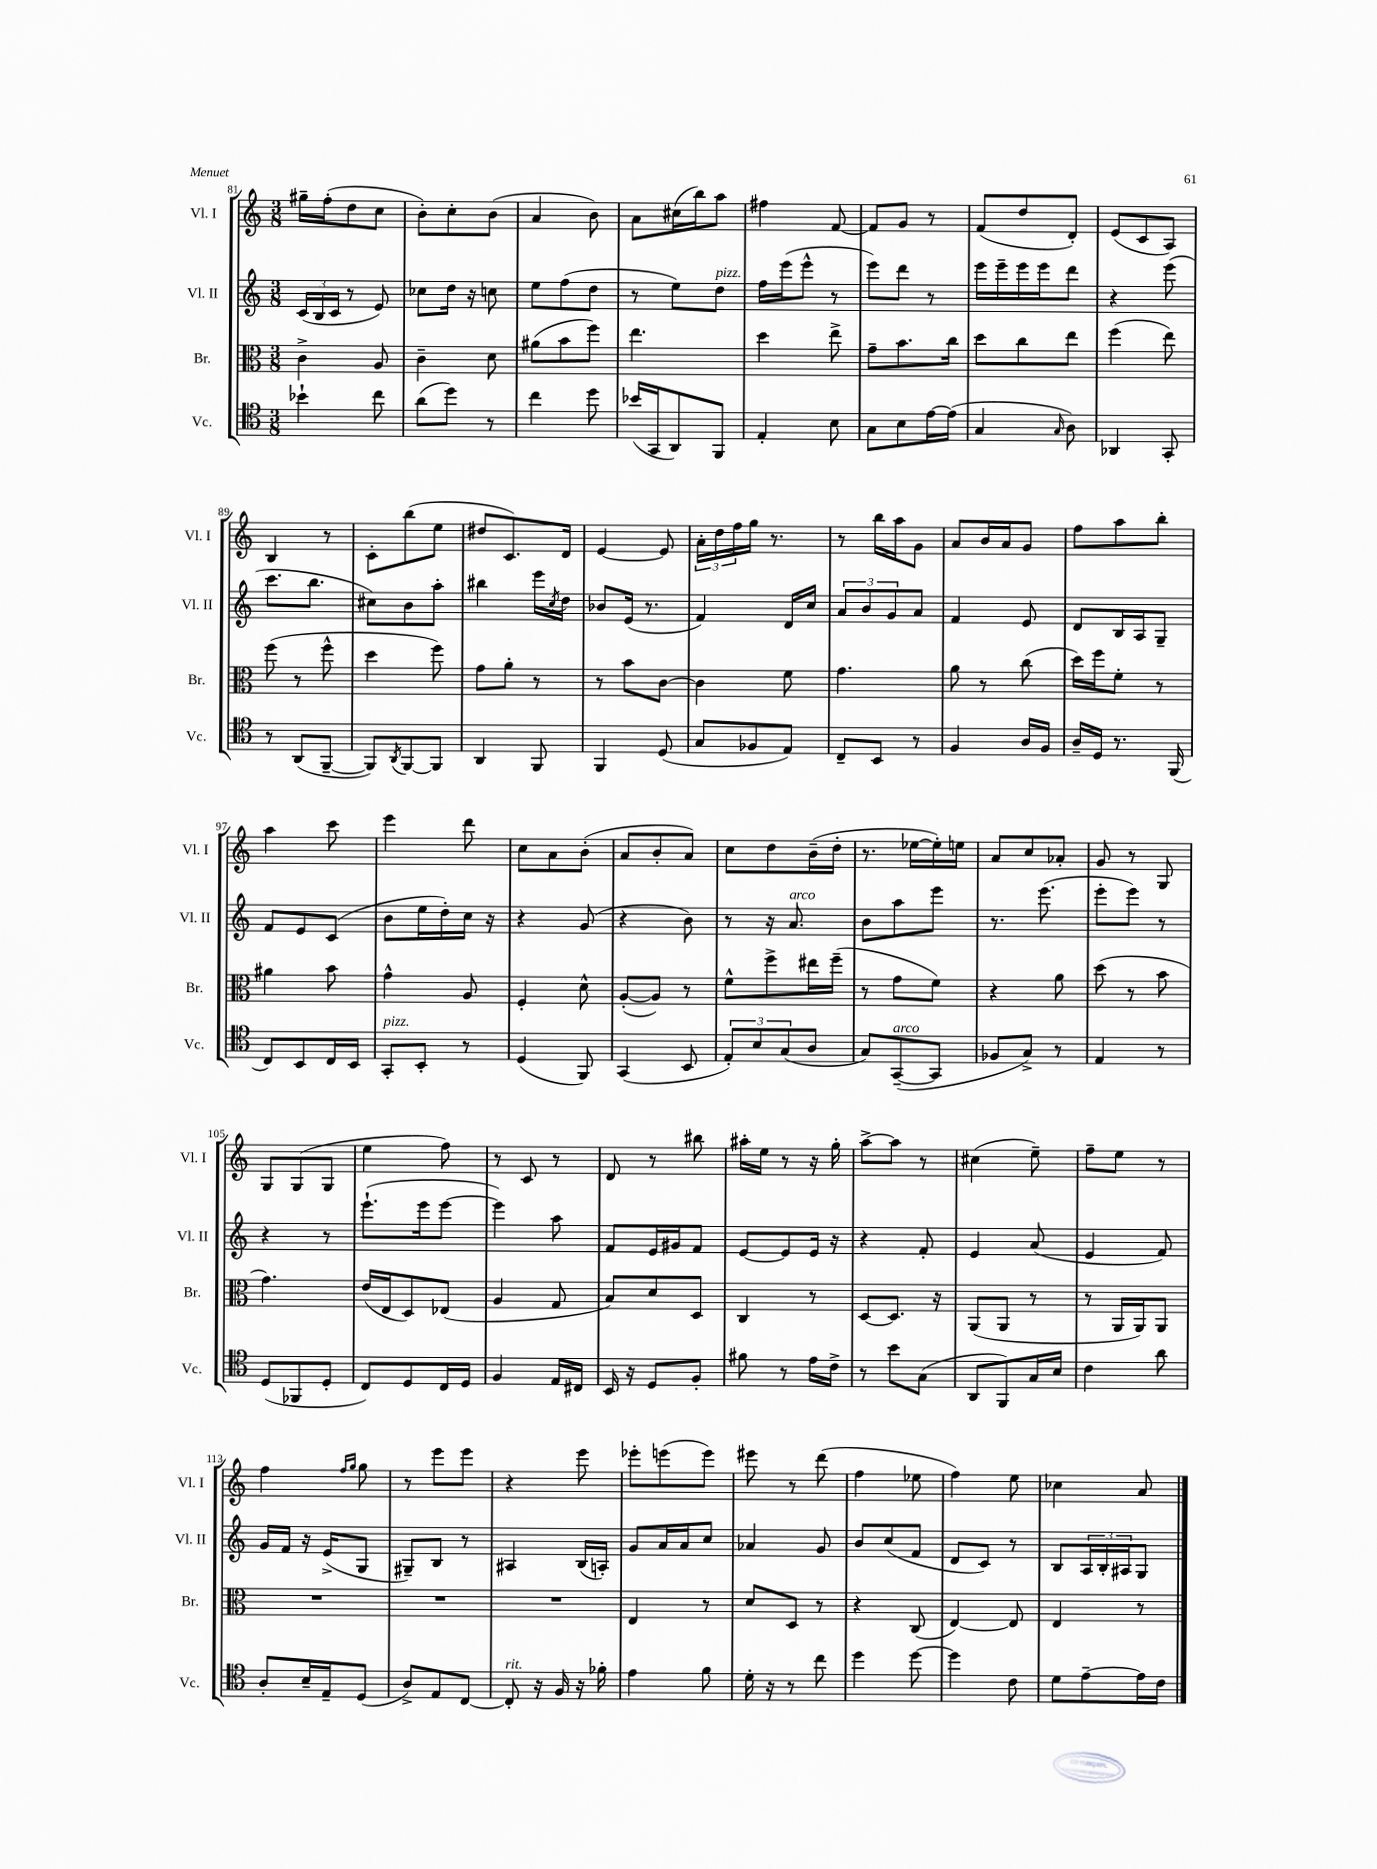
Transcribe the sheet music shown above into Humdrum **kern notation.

**kern	**kern	**kern	**kern
*part4	*part3	*part2	*part1
*staff4	*staff3	*staff2	*staff1
*I"Vc.	*I"Br.	*I"Vl. II	*I"Vl. I
*I'Vc.	*I'Br.	*I'Vl. II	*I'Vl. I
*clefC4	*clefC3	*clefG2	*clefG2
*k[]	*k[]	*k[]	*k[]
*M3/8	*M3/8	*M3/8	*M3/8
=81	=81	=81	=81
4b-X`\	4c^\	(24c/LL	16gg#X~\LL
.	.	24B/	.
.	.	.	(16ff'\J
.	.	24c/JJ	.
.	.	8r	8dd\
8cc\	8A/	8e/)	8cc\J
=82	=82	=82	=82
(8a\L	4c~\	8cc-X\L	8b'\L)
8dd\J)	.	16dd\Jk	8cc'\
.	.	16r	.
8r	8d\	8ccn\	(8b\J
=83	=83	=83	=83
4cc\	(8a#X\L	8ee\L	4a/
.	8b\	(8ff\	.
8dd\	8ff\J)	8dd\J	8b\)
=84	=84	=84	=84
(16b-X/LL	4.ee\	8r	8a\L
16GG/J	.	.	.
8AA/)	.	8ee\L)	(16cc#X\L
.	.	.	16bb\J)
!	!	!LO:TX:a:i:t=pizz.	!
8FF/J	.	8dd\J	8aa\J
=85	=85	=85	=85
4E'/	4dd\	16ff\LL	4ff#X\
.	.	(16eee\J	.
.	.	8eee^^\J	.
8B\	8ee^\	8r	[8f/
=86	=86	=86	=86
8G\L	8g~\L	8eee\L)	8f/L]
8B\	8.b\	8ddd\J	8g/J
[16e\L	.	8r	8r
(16e\JJ]	16cc\Jk	.	.
=87	=87	=87	=87
4G/	8dd\L	16eee\LL	(8f/L
.	.	16eee~\	.
.	8cc\	16eee\	8dd/
.	.	16eee\J	.
16qqG/	.	.	.
8A\)	8ee\J	8ddd\J	8d'/J)
=88	=88	=88	=88
4AA-X/	(4ff\	4r	(8e/L
.	.	.	8c/
8GG'/	8ee\)	(8eee\	8A/J)
!!LO:LB:g=z
=89	=89	=89	=89
8r	(8ff\	8.ccc\L	4B/
(8AA/L	8r	.	.
.	.	8.bb\J	.
[8FF~/J	8ff^^\	.	8r
=90	=90	=90	=90
8FF/L])	4dd\	8cc#X\L)	8c'\L
8qAA/	.	.	.
[8FF/	.	8b\	(8bb\
8FF/J]	8ff\)	8aa'\J	8ee\J
=91	=91	=91	=91
4AA/	8g\L	4bb#X\	8dd#X/L
.	8a'\J	.	8.c/)
8FF/	8r	16eee\LL	.
.	.	8qcc/	.
.	.	16dd\JJ	16d/Jk
=92	=92	=92	=92
4FF/	8r	8b-X/L	[4e/
.	8b\L	(16e/Jk	.
.	.	8.r	.
(8D/	[8c\J	.	8e/]
=93	=93	=93	=93
8G/L	4c\]	4f/)	24a'\LL
.	.	.	24dd\
.	.	.	24ff\
8F-X/	.	.	16gg\JJ
.	.	.	8.r
8E/J)	8f\	16d/LL	.
.	.	16cc/JJ	.
=94	=94	=94	=94
8C~/L	4.g\	12a/L	8r
.	.	12b/	.
8BB/J	.	.	16bb\LL
.	.	12g/	.
.	.	.	16aa\J
8r	.	8a/J	8g\J
=95	=95	=95	=95
4F/	8a\	4f/	8a/L
.	8r	.	16b/L
.	.	.	16a/J
16A/LL	(8cc\	8e/	8g/J
16F/JJ	.	.	.
=96	=96	=96	=96
16A~/LL	16dd\LL)	8d/L	8ff\L
16D/JJ	16ff\J	.	.
8.r	8f'\J	16B/L	8aa\
.	.	16A/J	.
.	8r	8G~/J	8bb'\J
(16FF/	.	.	.
!!LO:LB:g=z
=97	=97	=97	=97
8C/L)	4a#X\	8f/L	4aa\
8BB/	.	8e/	.
16C/L	8b\	(8c/J	8ccc\
16BB/JJ	.	.	.
=98	=98	=98	=98
!LO:TX:a:i:t=pizz.	!	!	!
8GG'/L	4g^^\	8b\L	4eee\
8BB'/J	.	16ee\L	.
.	.	16dd'\)	.
8r	8A/	16cc\JJ	8ddd\
.	.	16r	.
=99	=99	=99	=99
(4D/	4F'/	4r	8cc\L
.	.	.	8a\
8FF/)	8d^^\	(8g/	(8b'\J
=100	=100	=100	=100
(4GG/	([8A'/L	4r	8a/L
.	8A/J])	.	8b'/
8BB/	8r	8b\)	8a/J)
=101	=101	=101	=101
12E'/L)	8f^^\L	8r	8cc\L
12B/	.	.	.
.	8ff^\	16r	8dd\
(12G/	.	.	.
!	!	!LO:TX:a:i:t=arco	!
.	.	8.a/	.
8A/J	16ee#X\L	.	(16b~\L
.	(16ff~\JJ	.	16dd'\JJ
=102	=102	=102	=102
8G/L)	8r	8b\L	8.r
!LO:TX:a:i:t=arco	!	!	!
([8GG~/	8g\L	8aa\	.
.	.	.	[16ee-X\LL
8GG/J]	8f\J)	8eee\J	16ee-'\])
.	.	.	16een\JJ
=103	=103	=103	=103
8F-X/L	4r	8.r	8a/L
8G^/J)	.	.	8cc/
.	.	(8.eee\	.
8r	8a\	.	8a-X'/J
=104	=104	=104	=104
4E/	(8dd\	8eee'\L	8g/
.	8r	8eee\J)	8r
8r	8b\	8r	8G/
!!LO:LB:g=z
=105	=105	=105	=105
(8D/L	4.g\)	4r	8G/L
8FF-X/	.	.	(8G/
8D'/J	.	8r	8G/J
=106	=106	=106	=106
8C/L)	(16e/LL	(8.eee`\L	4ee\
.	16E/J	.	.
8D/	8D/)	.	.
.	.	16eee\k	.
16C/L	(8E-X/J	[8eee\J	8ff\)
16D/JJ	.	.	.
=107	=107	=107	=107
4F/	4A/	4eee\])	8r
.	.	.	8c/
16E/LL	8G/	8aa\	8r
16C#X/JJ	.	.	.
=108	=108	=108	=108
16BB/	8B/L)	8f/L	8d/
16r	.	.	.
8D/L	8d/	16e/L	8r
.	.	16g#X/J	.
8F'/J	8D/J	8f/J	8bb#X\
=109	=109	=109	=109
8f#X\	4C/	[8e/L	16aa#X'\LL
.	.	.	16ee\JJ
8r	.	8e/]	8r
16e\LL	8r	16e/Jk	16r
16c^\JJ	.	16r	16gg'\
=110	=110	=110	=110
8r	[8D/L	4r	[8aa^\L
8b\L	8.D/J]	.	8aa\J]
(8G\J	.	8f'/	8r
.	16r	.	.
=111	=111	=111	=111
8AA/L	(8AA/L	4e/	(4cc#X\
8FF/)	8AA/J	.	.
16G/L	8r	(8a/	8ee~\)
16B/JJ	.	.	.
=112	=112	=112	=112
4c\	8r	4e/	8ff~\L
.	16AA/LL	.	8ee\J
.	16AA/J)	.	.
8a\	8AA/J	8f/)	8r
!!LO:LB:g=z
=113	=113	=113	=113
8A'/L	4.r	16g/LL	4ff\
.	.	16f/JJ	.
16B~/L	.	16r	.
16E~/J	.	(16e^/KL	.
.	.	.	16qqff/LL
.	.	.	16qqgg/JJ
(8D/J	.	8G/J	8gg\
=114	=114	=114	=114
8A^/L)	4.r	8G#X~/L)	8r
8E/	.	8B/J	8eee\L
[8C/J	.	8r	8eee\J
=115	=115	=115	=115
!LO:TX:a:i:t=rit.	!	!	!
8C'/]	4.r	4A#X/	4r
16r	.	.	.
16F/	.	.	.
16r	.	(16B/LL	8eee\
16f-X'\	.	16An'/JJ)	.
=116	=116	=116	=116
4e\	4E/	8g/L	8eee-X'\L
.	.	16a/L	(8eeen\
.	.	16a/J	.
8f\	8r	8cc/J	8eee\J)
=117	=117	=117	=117
16d'\	8d/L	4a-X/	8eee#X\
16r	.	.	.
8r	8D/J	.	8r
8cc\	8r	8g/	(8ddd\
=118	=118	=118	=118
4dd\	4r	8b/L	4ff\
.	.	(8cc/	.
[8dd\	(8C/	8f/J	8ee-X\
=119	=119	=119	=119
4dd\]	[4E/)	8d/L	4ff\)
.	.	8c/J)	.
8c\	8E/]	8r	8ee\
=120	=120	=120	=120
8d\L	4E/	8B/L	4cc-X\
[8e~\	.	24A/L	.
.	.	24B'/	.
.	.	24A#X/J	.
16e\L]	8r	8G/J	8a/
16c\JJ	.	.	.
==	==	==	==
*-	*-	*-	*-
